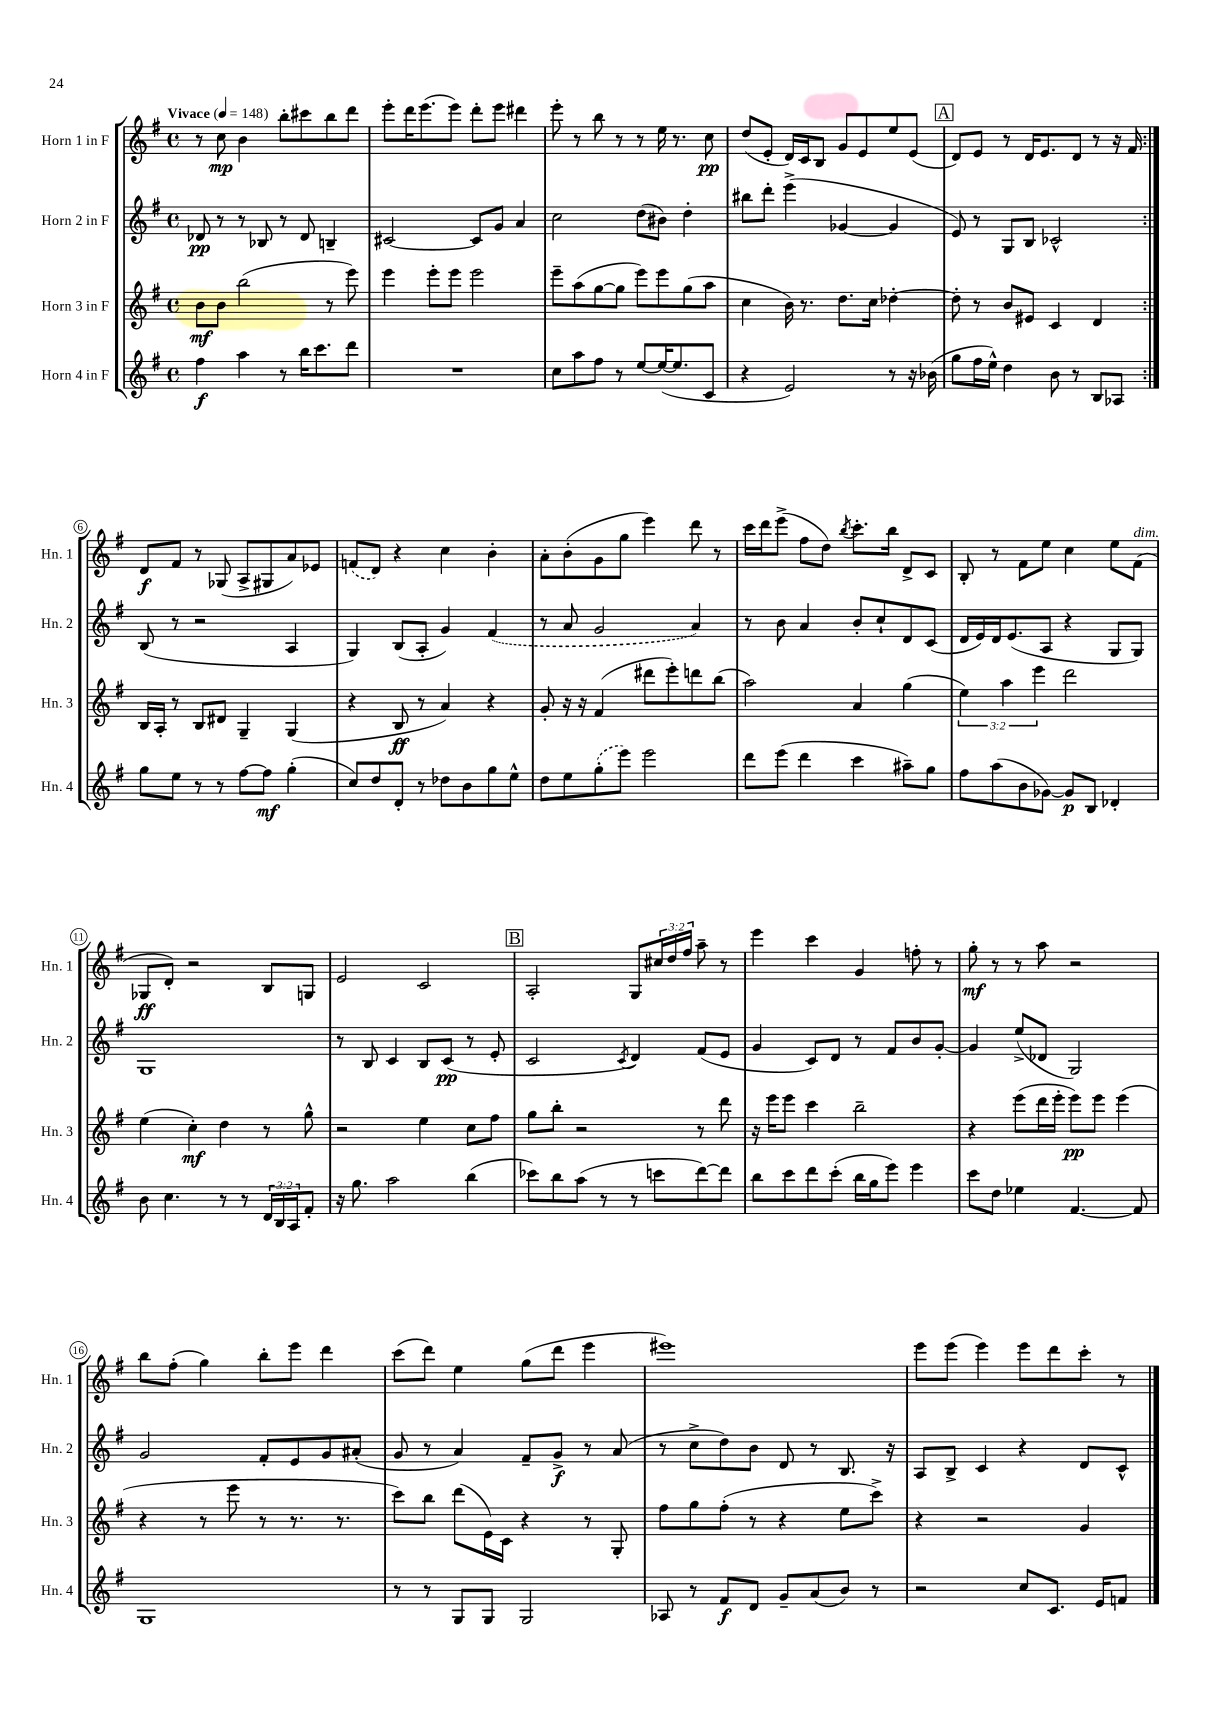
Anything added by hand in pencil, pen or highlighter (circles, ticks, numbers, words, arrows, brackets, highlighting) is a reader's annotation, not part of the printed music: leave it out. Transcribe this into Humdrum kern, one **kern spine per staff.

**kern	**dynam	**kern	**dynam	**kern	**dynam	**kern	**dynam
*part4	*part4	*part3	*part3	*part2	*part2	*part1	*part1
*staff4	*staff4	*staff3	*staff3	*staff2	*staff2	*staff1	*staff1
*I"Horn 4 in F	*	*I"Horn 3 in F	*	*I"Horn 2 in F	*	*I"Horn 1 in F	*
*I'Hn. 4	*	*I'Hn. 3	*	*I'Hn. 2	*	*I'Hn. 1	*
*clefG2	*	*clefG2	*	*clefG2	*	*clefG2	*
*k[f#]	*	*k[f#]	*	*k[f#]	*	*k[f#]	*
*M4/4	*	*M4/4	*	*M4/4	*	*M4/4	*
*met(c)	*	*met(c)	*	*met(c)	*	*met(c)	*
*MM148	*	*MM148	*	*MM148	*	*MM148	*
=1	=1	=1	=1	=1	=1	=1	=1
!	!	!	!	!	!	!LO:TX:a:B:t=Vivace	!
4ff#\	f	8b\L	mf	8d-X/	pp	8r	.
.	.	8b\J	.	8r	.	8cc\	mp
4aa\	.	(2bb\	.	8r	.	4b\	.
.	.	.	.	8B-X/	.	.	.
8r	.	.	.	8r	.	8bb'\L	.
16bb\KL	.	.	.	8d-/	.	8ccc#X\	.
8.ccc\	.	.	.	.	.	.	.
.	.	8r	.	4Bn~/	.	8bb\	.
8ddd\J	.	8eee\)	.	.	.	8ddd\J	.
=2	=2	=2	=2	=2	=2	=2	=2
1r	.	4eee\	.	[2c#X/	.	8eee'\L	.
.	.	.	.	.	.	16ddd\K	.
.	.	.	.	.	.	(8.eee\	.
.	.	8eee'\L	.	.	.	.	.
.	.	8eee\J	.	.	.	8eee\J)	.
.	.	2eee\	.	8c#/L]	.	8ddd'\L	.
.	.	.	.	8g/J	.	8eee\J	.
.	.	.	.	4a/	.	4ddd#X\	.
=3	=3	=3	=3	=3	=3	=3	=3
8cc\L	.	8eee~\L	.	2cc\	.	8eee'\	.
8aa\	.	(8aa\	.	.	.	8r	.
8ff#\J	.	[8gg\	.	.	.	8bb\	.
8r	.	8gg\J]	.	.	.	8r	.
[8ee/L	.	8eee\L)	.	(8dd\L	.	8r	.
(16ee/K_	.	8eee\	.	8b#X\J)	.	16ee\	.
8.ee/]	.	.	.	.	.	8.r	.
.	.	(8gg\	.	4dd'\	.	.	.
8c/J	.	8aa\J	.	.	.	8cc\	pp
=4	=4	=4	=4	=4	=4	=4	=4
4r	.	4cc\	.	8bb#X\L	.	(8dd/L	.
.	.	.	.	8ddd'\J	.	8e'/J	.
2e/)	.	16b\)	.	(4eee^\	.	16d/LL)	.
.	.	8.r	.	.	.	16c/J	.
.	.	.	.	.	.	8B/J	.
.	.	8.dd\L	.	[4g-X/	.	8g/L	.
.	.	.	.	.	.	8e/	.
.	.	16cc\Jk	.	.	.	.	.
8r	.	[4dd-X'\	.	4g-/]	.	8ee/	.
16r	.	.	.	.	.	(8e/J	.
(16b-X\	.	.	.	.	.	.	.
!!LO:REH:place=s1:t=A
=5	=5	=5	=5	=5	=5	=5	=5
8gg\L	.	8dd-'\]	.	8e/)	.	8d/L)	.
16ff#\L	.	8r	.	8r	.	8e/J	.
16ee^^\JJ)	.	.	.	.	.	.	.
4dd\	.	8b/L	.	8G/L	.	8r	.
.	.	8e#X/J	.	8B/J	.	16d/KL	.
.	.	.	.	.	.	8.e/	.
8b\	.	4c/	.	2c-X^^/	.	.	.
8r	.	.	.	.	.	8d/J	.
8B/L	.	4d/	.	.	.	8r	.
8A-X/J	.	.	.	.	.	16r	.
.	.	.	.	.	.	16f#/	.
!!LO:LB:g=z
=6:|!	=6:|!	=6:|!	=6:|!	=6:|!	=6:|!	=6:|!	=6:|!
8gg\L	.	16B/LL	.	(8B/	.	8d/L	f
.	.	16A'/JJ	.	.	.	.	.
8ee\J	.	8r	.	8r	.	8f#/J	.
8r	.	8B/L	.	2r	.	8r	.
8r	.	8d#X/J	.	.	.	(8G-X/	.
[8ff#\L	.	4G~/	.	.	.	8A^/L	.
8ff#\J]	mf	.	.	.	.	8G#X/	.
(4gg'\	.	(4G/	.	4A/	.	8a/)	.
.	.	.	.	.	.	8e-X/J	.
=7	=7	=7	=7	=7	=7	=7	=7
8cc/L)	.	4r	.	4G/)	.	(8fn/L	.
8dd/	.	.	.	.	.	8d/J)	.
8d'/J	.	8B/	ff	(8B/L	.	4r	.
8r	.	8r	.	8A'/J	.	.	.
8dd-X\L	.	4a/)	.	4g/)	.	4cc\	.
8b\	.	.	.	.	.	.	.
8gg\	.	4r	.	(4f#/	.	4b'\	.
8ee^^\J	.	.	.	.	.	.	.
=8	=8	=8	=8	=8	=8	=8	=8
8dd\L	.	8g'/	.	8r	.	8a'\L	.
8ee\	.	16r	.	8a/	.	(8b'\	.
.	.	16r	.	.	.	.	.
(8gg'\	.	(4f#/	.	2g/	.	8g\	.
8eee\J)	.	.	.	.	.	8gg\J	.
2eee\	.	8ddd#X\L	.	.	.	4eee\)	.
.	.	8eee'\)	.	.	.	.	.
.	.	8dddn\	.	4a/)	.	8ddd\	.
.	.	(8bb\J	.	.	.	8r	.
=9	=9	=9	=9	=9	=9	=9	=9
8ddd\L	.	2aa\)	.	8r	.	16ccc\LL	.
.	.	.	.	.	.	16ddd\J	.
(8eee\J	.	.	.	8b\	.	(8eee^\J	.
4ddd\	.	.	.	4a/	.	8ff#\L	.
.	.	.	.	.	.	8dd\J)	.
.	.	.	.	.	.	8qbb/	.
4ccc\	.	4a/	.	8b'/L	.	8.ccc'\L	.
.	.	.	.	8cc`/	.	.	.
.	.	.	.	.	.	16bb\Jk	.
8aa#X~\L)	.	(4gg\	.	8d/	.	8d^/L	.
8gg\J	.	.	.	(8c/J	.	8c/J	.
=10	=10	=10	=10	=10	=10	=10	=10
8ff#\L	.	6ee\)	.	16d/LL	.	8B'/	.
.	.	.	.	16e/)	.	.	.
(8aa\	.	.	.	16d/J	.	8r	.
.	.	6aa\	.	.	.	.	.
.	.	.	.	(8.e/	.	.	.
8b\	.	.	.	.	.	8f#\L	.
.	.	6eee\	.	.	.	.	.
[8g-X\J)	.	.	.	8A/J	.	8ee\J	.
8g-/L]	p	2ddd\	.	4r	.	4cc\	.
8B/J	.	.	.	.	.	.	.
4d-X'/	.	.	.	8G/L	.	8ee\L	.
!	!	!	!	!	!	!LO:TX:a:i:t=dim.	!
.	.	.	.	8G/J)	.	(8f#\J	.
!!LO:LB:g=z
=11	=11	=11	=11	=11	=11	=11	=11
8b\	.	(4ee\	.	1G	.	8G-X/L	ff
4.cc\	.	.	.	.	.	8d'/J)	.
.	.	4cc'\)	mf	.	.	2r	.
8r	.	4dd\	.	.	.	.	.
8r	.	.	.	.	.	.	.
24d/LL	.	8r	.	.	.	8B/L	.
24B/	.	.	.	.	.	.	.
24A/J	.	.	.	.	.	.	.
8f#'/J	.	8gg^^\	.	.	.	8Gn/J	.
=12	=12	=12	=12	=12	=12	=12	=12
16r	.	2r	.	8r	.	2e/	.
8.gg\	.	.	.	.	.	.	.
.	.	.	.	8B/	.	.	.
2aa\	.	.	.	4c/	.	.	.
.	.	4ee\	.	8B/L	.	2c/	.
.	.	.	.	(8c/J	pp	.	.
(4bb\	.	8cc\L	.	8r	.	.	.
.	.	8ff#\J	.	8e'/	.	.	.
!!LO:REH:place=s1:t=B
=13	=13	=13	=13	=13	=13	=13	=13
8ccc-X\L)	.	8gg\L	.	2c/	.	2A'/	.
8bb\	.	8bb'\J	.	.	.	.	.
(8aa\J	.	2r	.	.	.	.	.
8r	.	.	.	.	.	.	.
.	.	.	.	8qc/	.	.	.
8r	.	.	.	4d/)	.	8G/L	.
8cccn\L	.	.	.	.	.	24cc#X/L	.
.	.	.	.	.	.	24dd/	.
.	.	.	.	.	.	24ff#/JJ	.
[8ddd\)	.	8r	.	(8f#/L	.	8aa~\	.
8ddd\J]	.	8ddd\	.	8e/J	.	8r	.
=14	=14	=14	=14	=14	=14	=14	=14
8bb\L	.	16r	.	4g/	.	4eee\	.
.	.	16eee\KL	.	.	.	.	.
8ccc\	.	8eee\J	.	.	.	.	.
8ddd\	.	4ccc\	.	8c/L)	.	4ccc\	.
(8ccc'\J	.	.	.	8d/J	.	.	.
16bb\LL	.	2bb~\	.	8r	.	4g/	.
16gg\J	.	.	.	.	.	.	.
8eee\J)	.	.	.	8f#/L	.	.	.
4eee\	.	.	.	8b/	.	8ffn'\	.
.	.	.	.	[8g'/J	.	8r	.
=15	=15	=15	=15	=15	=15	=15	=15
8ccc\L	.	4r	.	4g/]	.	8gg'\	mf
8dd\J	.	.	.	.	.	8r	.
4ee-X\	.	(8eee\L	.	(8ee^/L	.	8r	.
.	.	16ddd\L	.	8d-X/J	.	8aa\	.
.	.	16eee'\JJ	.	.	.	.	.
[4.f#/	.	8eee\L)	pp	2G/)	.	2r	.
.	.	8eee\J	.	.	.	.	.
.	.	(4eee\	.	.	.	.	.
8f#/]	.	.	.	.	.	.	.
!!LO:LB:g=z
=16	=16	=16	=16	=16	=16	=16	=16
1G	.	4r	.	2g/	.	8bb\L	.
.	.	.	.	.	.	(8ff#'\J	.
.	.	8r	.	.	.	4gg\)	.
.	.	8eee\	.	.	.	.	.
.	.	8r	.	8f#'/L	.	8bb'\L	.
.	.	8.r	.	8e/	.	8eee\J	.
.	.	.	.	8g/	.	4ddd\	.
.	.	8.r	.	.	.	.	.
.	.	.	.	(8a#X'/J	.	.	.
=17	=17	=17	=17	=17	=17	=17	=17
8r	.	8ccc\L)	.	8g/	.	(8ccc\L	.
8r	.	8bb\J	.	8r	.	8ddd\J)	.
8G/L	.	(8ddd\L	.	4a/)	.	4ee\	.
8G/J	.	16e\L)	.	.	.	.	.
.	.	16c\JJ	.	.	.	.	.
2G/	.	4r	.	8f#~/L	.	(8gg\L	.
.	.	.	.	8g^/J	f	8ddd\J	.
.	.	8r	.	8r	.	4eee\	.
.	.	8G'/	.	(8a/	.	.	.
=18	=18	=18	=18	=18	=18	=18	=18
8A-X/	.	8ff#\L	.	8r	.	1eee#X)	.
8r	.	8gg\	.	8cc^\L	.	.	.
8f#/L	f	(8ff#'\J	.	8dd\)	.	.	.
8d/J	.	8r	.	8b\J	.	.	.
8g~/L	.	4r	.	8d/	.	.	.
(8a/	.	.	.	8r	.	.	.
8b/J)	.	8ee\L	.	8.B/	.	.	.
8r	.	8ccc^\J)	.	.	.	.	.
.	.	.	.	16r	.	.	.
=19	=19	=19	=19	=19	=19	=19	=19
2r	.	4r	.	8A/L	.	8eee\L	.
.	.	.	.	8B^/J	.	(8eee\J	.
.	.	2r	.	4c/	.	4eee\)	.
8cc/L	.	.	.	4r	.	8eee\L	.
8.c/J	.	.	.	.	.	8ddd\	.
.	.	4g/	.	8d/L	.	8ccc'\J	.
16e/KL	.	.	.	.	.	.	.
8fn/J	.	.	.	8c^^/J	.	8r	.
==	==	==	==	==	==	==	==
*-	*-	*-	*-	*-	*-	*-	*-
